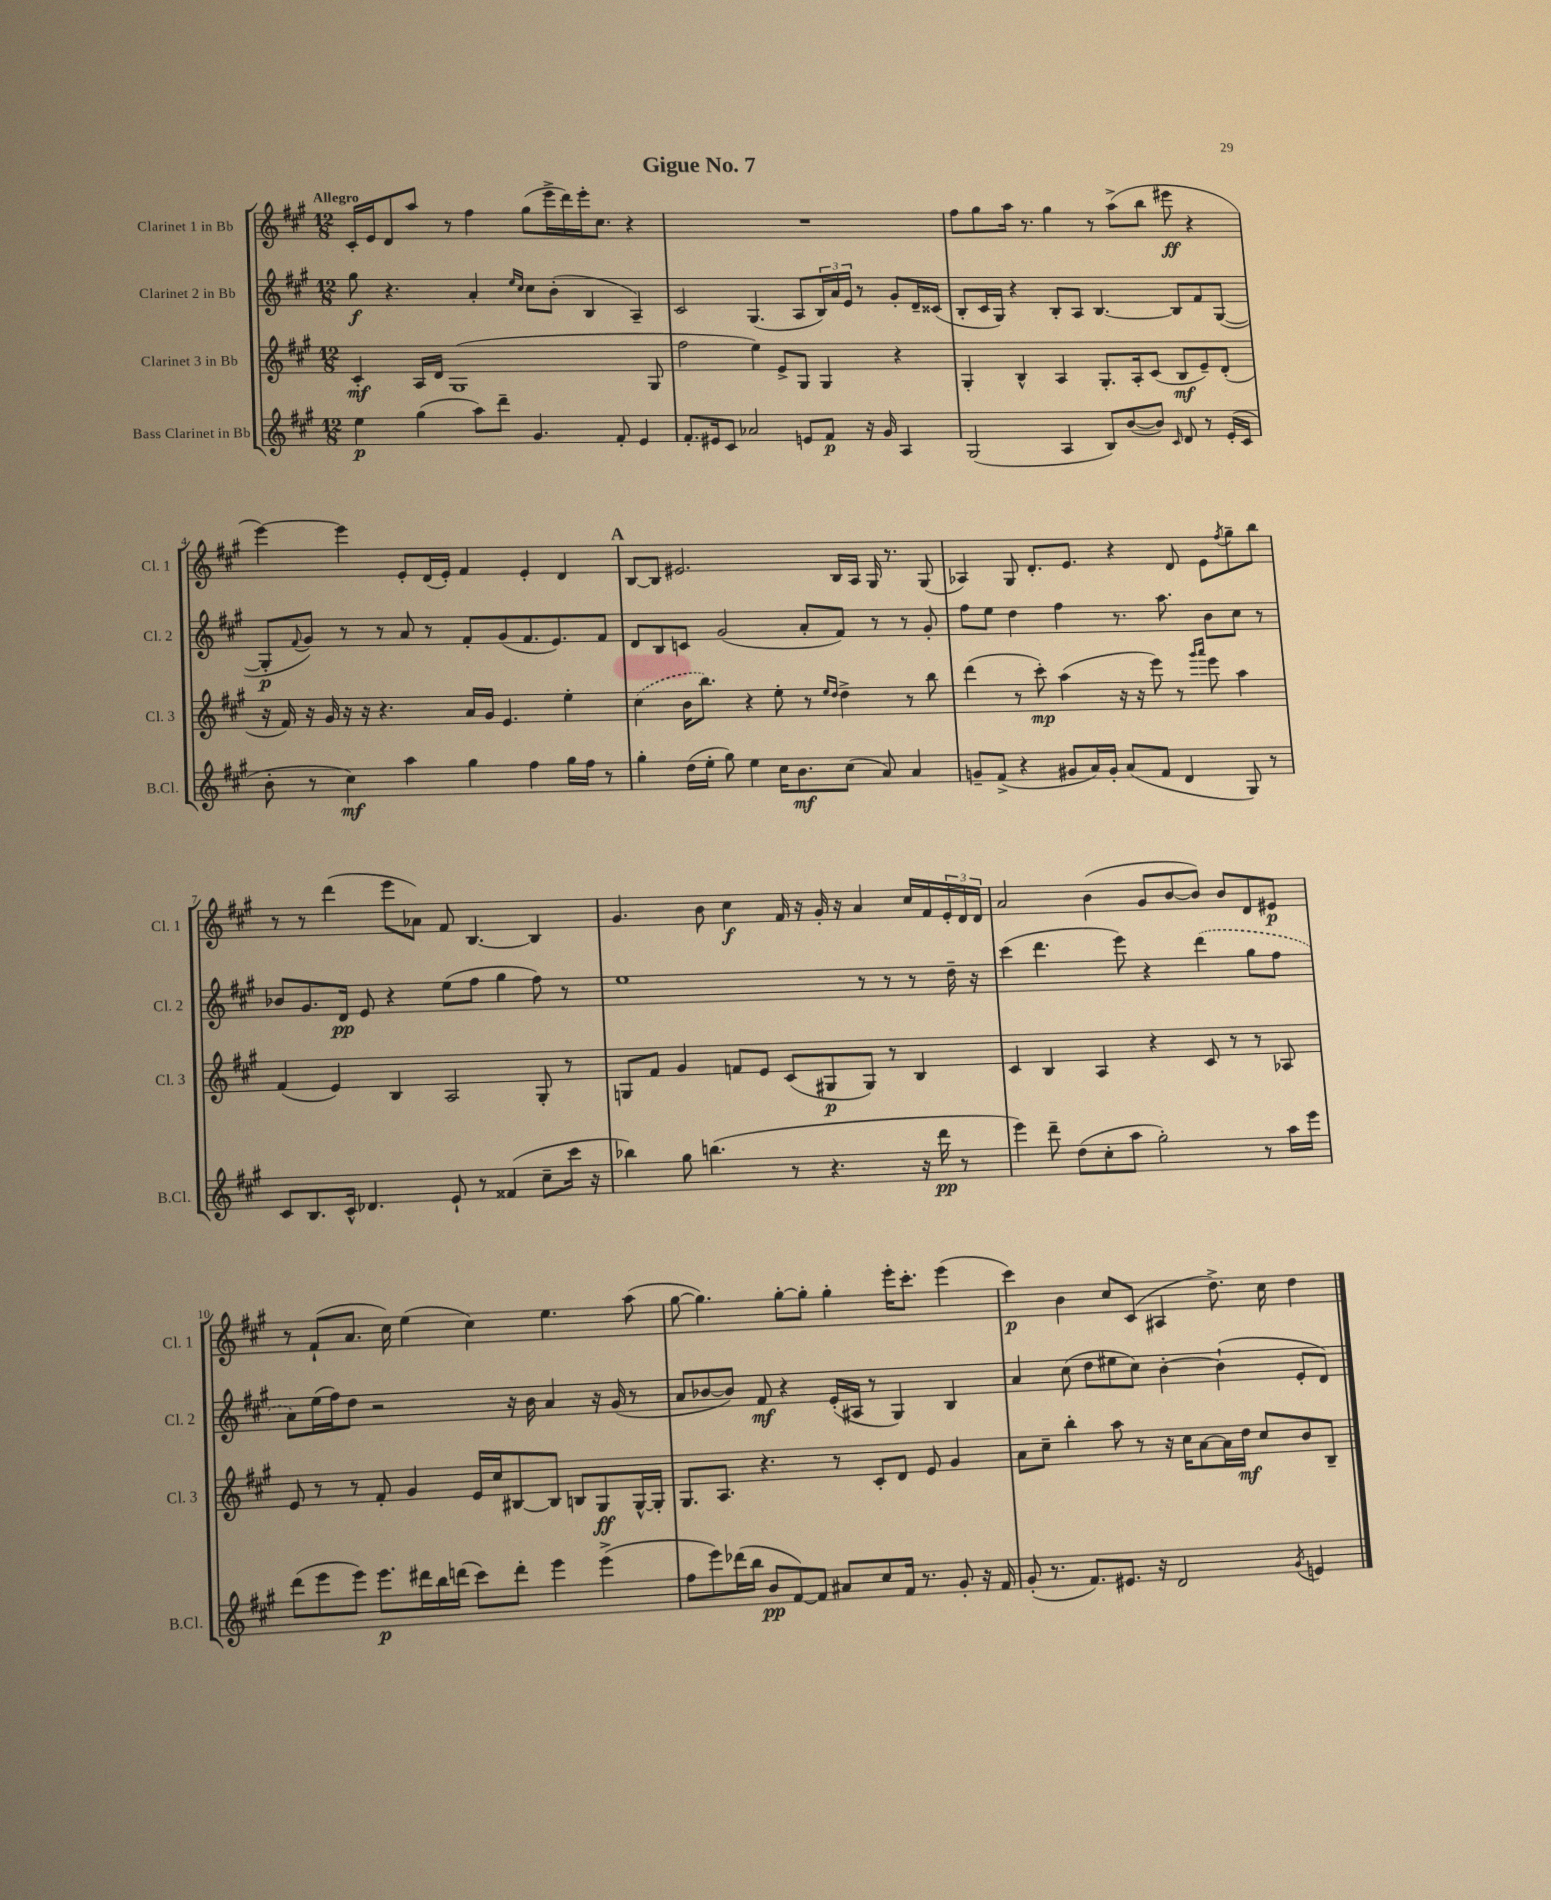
\header { title = "Gigue No. 7" }
<<
\new StaffGroup <<
\new Staff = "s0" \with { instrumentName = "Clarinet 1 in Bb" shortInstrumentName = "Cl. 1" } {
    \clef treble \key a \major \numericTimeSignature \time 12/8 \tempo "Allegro"
    cis'16-. e'16 d'8 a''8 r8 fis''4 gis''8( e'''16-> d'''16) e'''16-. cis''8. r4 |
    R1. |
    fis''8 gis''8 a''16 r8. gis''4 r8 a''8->( b''8 eis'''8\ff r4 |
    e'''4~) e'''4 e'8-. d'16( e'16-.) fis'4 e'4-. d'4 |
    \mark \markup { \bold "A" } b8~ b8 eis'2. b16 a16 gis16 r8. gis8( |
    aes4) gis8 d'8.-. e'8. r4 d'8 e'8 \acciaccatura { fis''8 } gis''8-- b''8 |
    r8 r8 d'''4( e'''8 aes'8) fis'8 b4.~ b4 |
    gis'4. b'8 cis''4\f fis'16 r16 gis'16-. r16 a'4 cis''16 fis'16 \tuplet 3/2 { e'16-. d'16 d'16 } |
    a'2 b'4( gis'8 b'8~ b'8) b'8 d'8 eis'8\p |
    r8 fis'8-!( a'8. cis''16) e''4( cis''4) e''4. a''8( |
    gis''8~ gis''4.) gis''8~-. gis''8-. gis''4-. e'''16-. cis'''8.-. e'''4( |
    cis'''4\p) b'4 cis''8 cis'8( ais4 d''8.->) cis''16 d''4 \bar "|." |
}
\new Staff = "s1" \with { instrumentName = "Clarinet 2 in Bb" shortInstrumentName = "Cl. 2" } {
    \clef treble \key a \major \numericTimeSignature \time 12/8
    gis''8\f r4. a'4-. \grace { e''16 cis''16 } cis''8 b'8-.( b4 a4--) |
    cis'2 gis4.( a8 \tuplet 3/2 { b16) a'16 e'16 } r8 gis'8-. d'16-- cisis'16( |
    b8-. cis'16 gis16) r4 b8-. a8 b4.~ b8 fis'8 gis8~( |
    gis8-.\p \appoggiatura { fis'8 } gis'8) r8 r8 a'8 r8 fis'8-. gis'8( fis'8. e'8.) fis'8 |
    \mark \markup { \bold "A" } d'8 b8 c'8 gis'2( a'8-. fis'8) r8 r8 gis'8-. |
    fis''8 e''8 d''4 fis''4 r8. a''8. b'8 cis''8 r8 |
    bes'8 gis'8. d'16\pp e'8 r4 e''8( fis''8 gis''4 fis''8) r8 |
    e''1 r8 r8 r8 d''16-- r16 |
    cis'''4( d'''4. e'''8) r4 \once \slurDashed d'''4( gis''8 fis''8 |
    a'8) e''16( fis''16) d''8 r2 r16 b'16 a'4 r16 gis'16( r8 |
    a'8 bes'8~ bes'8) fis'8\mf r4 e'16-.( ais16 r8 gis4) b4 |
    a'4 cis''8( d''8 eis''8 cis''8) b'4~-. b'4-!( e'8-. d'8) \bar "|." |
}
\new Staff = "s2" \with { instrumentName = "Clarinet 3 in Bb" shortInstrumentName = "Cl. 3" } {
    \clef treble \key a \major \numericTimeSignature \time 12/8
    cis'4-.\mf a16 d'16 gis1( gis8 |
    fis''2 e''4) e'8-> gis8 gis4 r4 |
    gis4-. b4-^ a4 gis8.-. a16-. cis'8( b8\mf e'8--) d'8-.( |
    r16 fis'16) r16 gis'16 r16 r16 r4. a'16 gis'16 e'4. e''4-. |
    \mark \markup { \bold "A" } \once \slurDashed cis''4( b'16 b''8.) r4 e''8-. r8 \grace { e''16 d''16 } d''4-> r8 b''8 |
    d'''4( r8 cis'''8-.\mp) a''4( r16 r16 e'''8) r8 \grace { gis'''16 a'''16 } e'''8 a''4 |
    fis'4( e'4) b4 a2 gis8-. r8 |
    g8 fis'8 gis'4 f'8 e'8 cis'8( gis8\p gis8) r8 b4 |
    cis'4 b4 a4 r4 cis'8 r8 r8 aes8 |
    e'8 r8 r8 fis'8-. gis'4 e'16 cis''16 bis8~ bis8 b8 gis8\ff gis16~-^ gis16-. |
    gis8. a8. r4. r8 cis'8-. d'8 e'8 gis'4 |
    a'8 cis''8-- b''4-. a''8 r8 r16 cis''16 a'8~ a'16 d''16\mf cis''8 b'8 b8-- \bar "|." |
}
\new Staff = "s3" \with { instrumentName = "Bass Clarinet in Bb" shortInstrumentName = "B.Cl." } {
    \clef treble \key a \major \numericTimeSignature \time 12/8
    e''4\p gis''4( a''8) d'''8-- gis'4. fis'8-. e'4 |
    fis'8.-. eis'16 cis'8 aes'2 e'8 fis'8\p r16 gis'16 a4 |
    gis2( a4 b8) b'8~( b'8) \grace { cis'16 } d'8 r8 e'16-.( cis'16 |
    b'8-. r8 cis''4\mf) a''4 gis''4 fis''4 gis''16 fis''16 r8 |
    \mark \markup { \bold "A" } gis''4-. d''16( e''16-. gis''8) e''4 cis''16 b'8.\mf cis''8( a'8) a'4 |
    g'8-- fis'8->( r4 gis'8 a'16) gis'16-. a'8( fis'8 d'4 gis8) r8 |
    cis'8 b8. cis'16-^ des'4. e'8-! r8 fisis'4( cis''8-- cis'''16 r16 |
    bes''4) gis''8 b''4.( r8 r4. r16 d'''16\pp r8 |
    e'''4) d'''8-- d''8( cis''8-. a''8 gis''2-.) r8 a''16 e'''16 |
    d'''8( e'''8 e'''8) e'''8.\p dis'''16 b''16 d'''16( cis'''8) d'''8-. e'''4 e'''4->( |
    fis''8 e'''8) des'''16( b''16 b'8\pp fis'8~) fis'8 ais'8 cis''8 fis'16 r8. gis'8-. r16 fis'16 |
    gis'8-.( r8. fis'8.) eis'8. r16 d'2 \acciaccatura { gis'8 } e'4 \bar "|." |
}
>>
>>
